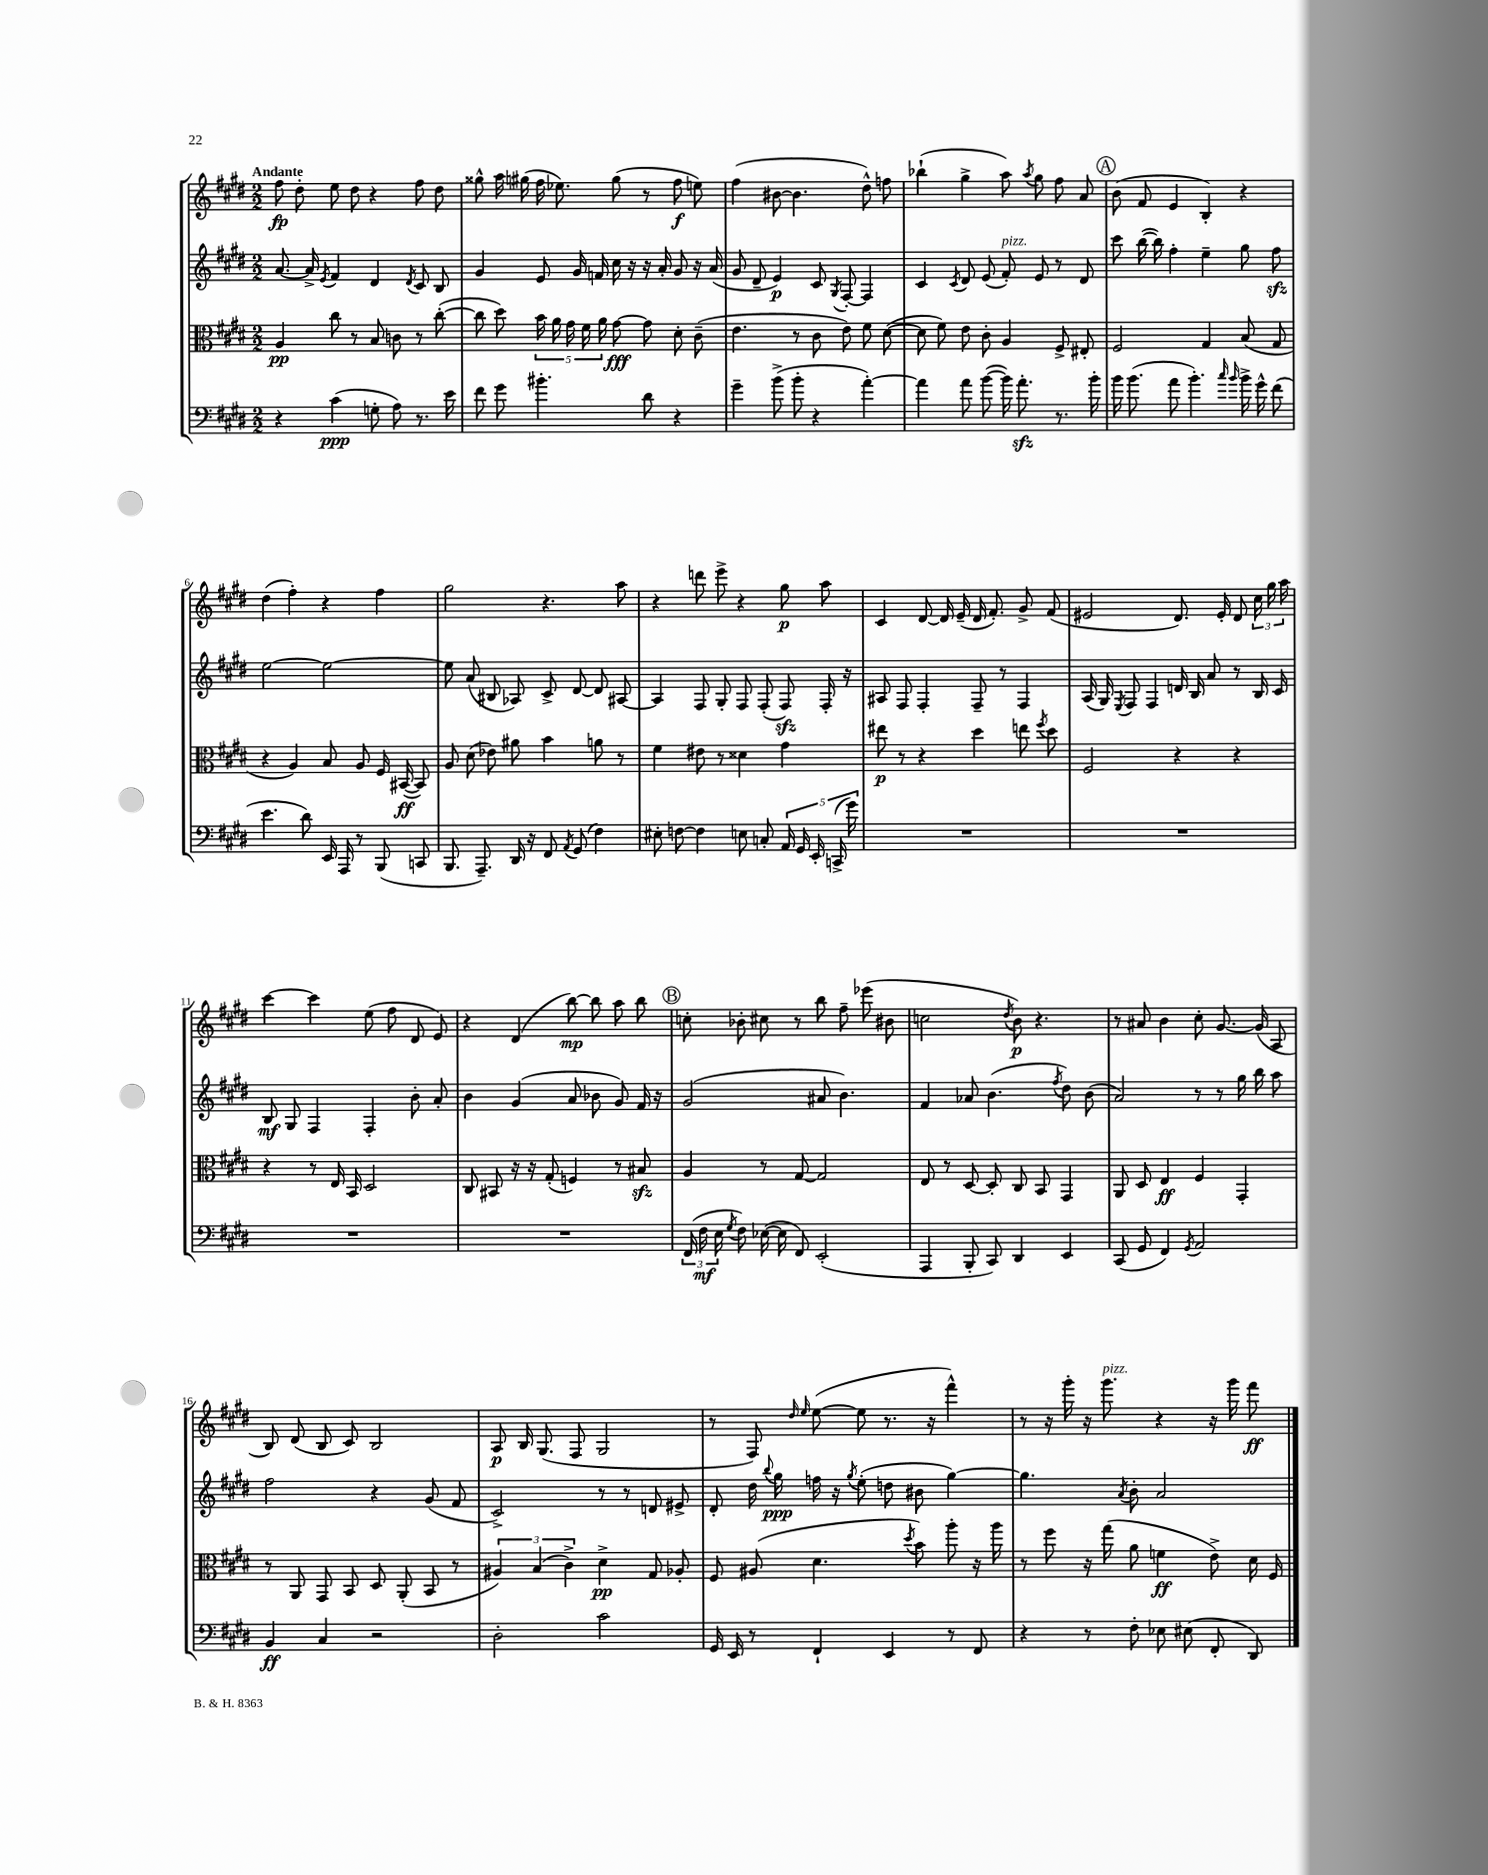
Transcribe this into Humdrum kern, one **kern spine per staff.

**kern	**kern	**kern	**kern
*staff4	*staff3	*staff2	*staff1
*clefF4	*clefC3	*clefG2	*clefG2
*k[f#c#g#d#]	*k[f#c#g#d#]	*k[f#c#g#d#]	*k[f#c#g#d#]
*M2/2	*M2/2	*M2/2	*M2/2
4r	4A	[8.a	8ff#
.	.	.	8dd#'
.	.	16a^]	.
.	.	8qe	.
(4c#	8cc#	4f#	8ee
.	8r	.	8dd#
8G'	8B	4d#	4r
8A)	8c	.	.
.	.	8qd#	.
8.r	8r	8c#	8ff#
.	([8cc#'	8B	8dd#
16e	.	.	.
=	=	=	=
8f#	8cc#]	4g#	8gg##^^
8g#	8dd#)	.	16aa
.	.	.	(16gg#
4.b#'	20b	8e	16ff#
.	20a	.	.
.	.	.	8.ee-)
.	20g#	.	.
.	.	16g#	.
.	20f#	.	.
.	.	16f	.
.	20a	.	.
.	[8g#	16cc#	(8gg#
.	.	16r	.
8d#	8g#]	16r	8r
.	.	16a'	.
4r	8d#'	8g#	8ff#
.	(8c#~	16r	8ee)
.	.	(16a	.
=	=	=	=
4g#~	4.e	8g#	(4ff#
.	.	8d#~	.
(8b^	.	4e)	[8b#
8b'	8r	.	4.b#]
4r	8c#	8c#	.
.	.	8qG#	.
.	8e)	[8F#'	.
[4a')	8f#	4F#]	8dd#^^)
.	([8d#	.	8ff
=	=	=	=
4a]	8d#]	4c#	(4bb-`
.	8f#)	.	.
.	.	8qc#	.
8a	8e	8d#	4gg#^
([8b	8c#'	(8e	.
16b])	4A	8f#')	8aa)
8.a'	.	.	.
.	.	.	8qaa
.	.	8e	8gg#
8.r	8F#^	8r	8ff#
.	8E#'	8d#	8a
16b'	.	.	.
=	=	=	=
16b	2F#	8ccc#	(8b
(8.b	.	.	.
.	.	([16bb	8f#
.	.	16bb])	.
8a	.	4ff#'	4e
4.b')	.	.	.
.	4G#	4ee~	4B')
16qqcc#	.	.	.
16qqb	.	.	.
16b^	(8B	8gg#	4r
16g#^^	.	.	.
(8f#	8G#	8ff#	.
=	=	=	=
4.e	4r	[2ee	(4dd#
.	4A)	.	4ff#')
8d#)	.	.	.
16EE	8B	2ee_	4r
16AAA	.	.	.
8r	8A	.	.
(8BBB	16F#	.	4ff#
.	([16BB#	.	.
8CC	8BB#])	.	.
=	=	=	=
8.BBB	8A	8ee]	2gg#
.	(8d#	(8a	.
8.AAA~)	.	.	.
.	8e-)	8B#	.
16DD#	8a#	8A-)	.
16r	.	.	.
8FF#	4b	8c#^	4.r
8qAA	.	.	.
(8GG#	.	[8d#	.
4F#)	8a	8d#]	.
.	8r	[8A#	8aa
=	=	=	=
8E#'	4f#	4A#]	4r
[8F	.	.	.
4F]	8e#	8F#	8ddd
.	8r	8G#'	8eee^
8E	4d##	8F#	4r
8C'	.	(8F#'	.
20AA	4g#	8F#)	8gg#
20GG#	.	.	.
20EE'	.	.	.
.	.	16F#'	8aa
(20CC^	.	.	.
.	.	16r	.
20g#)	.	.	.
=	=	=	=
1r	8ee#	8A#	4c#
.	8r	8F#	.
.	4r	4F#'	[8d#
.	.	.	16d#]
.	.	.	(16e~
.	4dd#	8F#~	16d#
.	.	.	8.f#')
.	.	8r	.
.	8ee	4F#	8g#^
.	8qff#	.	.
.	8dd#	.	(8f#
=	=	=	=
1r	2F#	(16A	2e#
.	.	16G#)	.
.	.	8qE	.
.	.	8F#	.
.	.	4F#	.
.	4r	16d	8.d#)
.	.	16B	.
.	.	8a	.
.	.	.	16e#'
.	4r	8r	8d#
.	.	16B	24cc#
.	.	.	24gg#
.	.	16c#	.
.	.	.	24aa
=	=	=	=
1r	4r	8B	[4ccc#
.	.	8G#	.
.	8r	4F#	4ccc#]
.	16E	.	.
.	16BB	.	.
.	2D#	4F#'	(8ee
.	.	.	8ff#
.	.	8b'	8d#
.	.	8a'	8e)
=	=	=	=
1r	8C#	4b	4r
.	8BB#	.	.
.	16r	(4g#	(4d#
.	16r	.	.
.	(8G#'	.	.
.	4F)	8a	[8bb)
.	.	8b-	8bb]
.	8r	8g#)	8aa
.	8B#	16f#	8bb
.	.	16r	.
=	=	=	=
(24FF#	4A	(2g#	8cc'
24F#	.	.	.
24E	.	.	.
8qG#	.	.	.
8F#)	.	.	8b-'
([16E-	8r	.	8cc#
16E-]	.	.	.
8FF#)	[8G#	.	8r
(2EE'	2G#]	8a#	8bb
.	.	4.b)	8ff#~
.	.	.	(8eee-
.	.	.	8b#
=	=	=	=
4AAA	8E	4f#	2cc
.	8r	.	.
8BBB'	[8D#	8a-	.
8CC#)	8D#']	(4.b	.
.	.	.	8qdd#
4DD#	8C#	.	8b)
.	8BB	.	4.r
.	.	8qff#	.
4EE	4GG#	8dd#)	.
.	.	(8b	.
=	=	=	=
(8CC#	8AA	2a)	8r
8GG#	8D#	.	8a#
4FF#)	4E	.	4b
8qGG#	.	.	.
2AA	4F#	8r	8cc#'
.	.	8r	[8.g#
.	4GG#'	16gg#	.
.	.	16bb	(16g#]
.	.	8aa	8A
=	=	=	=
4BB	8r	2ff#	8B)
.	8AA	.	(8d#
4C#	8GG#	.	8B
.	8BB	.	8c#)
2r	8D#	4r	2B
.	(8AA'	.	.
.	8BB	(8g#	.
.	8r	8f#	.
=	=	=	=
2D#'	6A#)	2c#^)	8A
.	.	.	16B
.	(6B	.	.
.	.	.	(8.G#
.	6c#^)	.	.
.	.	.	8F#
2c#	4d#^	8r	2G#
.	.	8r	.
.	8G#	8d	.
.	8A-'	8e#^	.
=	=	=	=
16GG#	8F#	8d#'	8r
16EE	.	.	.
8r	(8A#	16dd#	8F#)
.	.	8qqbb	.
.	.	16gg#	.
.	.	.	16qqdd#
.	.	.	16qqee
4FF#`	4.d#	16ff	([8ee
.	.	16r	.
.	.	8qgg#	.
.	.	(8ee'	8ee]
4EE	.	8dd	8.r
.	8qdd#	.	.
.	8b)	8b#	.
.	.	.	16r
8r	8aa'	[4gg#)	4fff#^^)
8FF#	16r	.	.
.	16aa	.	.
=	=	=	=
4r	8r	4.gg#]	8r
.	8ff#	.	16r
.	.	.	16ggg#'
8r	16r	.	16r
.	(16gg#	.	8.ggg#
.	.	8qa	.
8F#'	8a	8b'	.
8E-	4f	2a	4r
(8E#	.	.	.
8FF#'	8e^)	.	16r
.	.	.	16ggg#
8DD#)	16d#	.	8fff#
.	16F#	.	.
==	==	==	==
*-	*-	*-	*-
